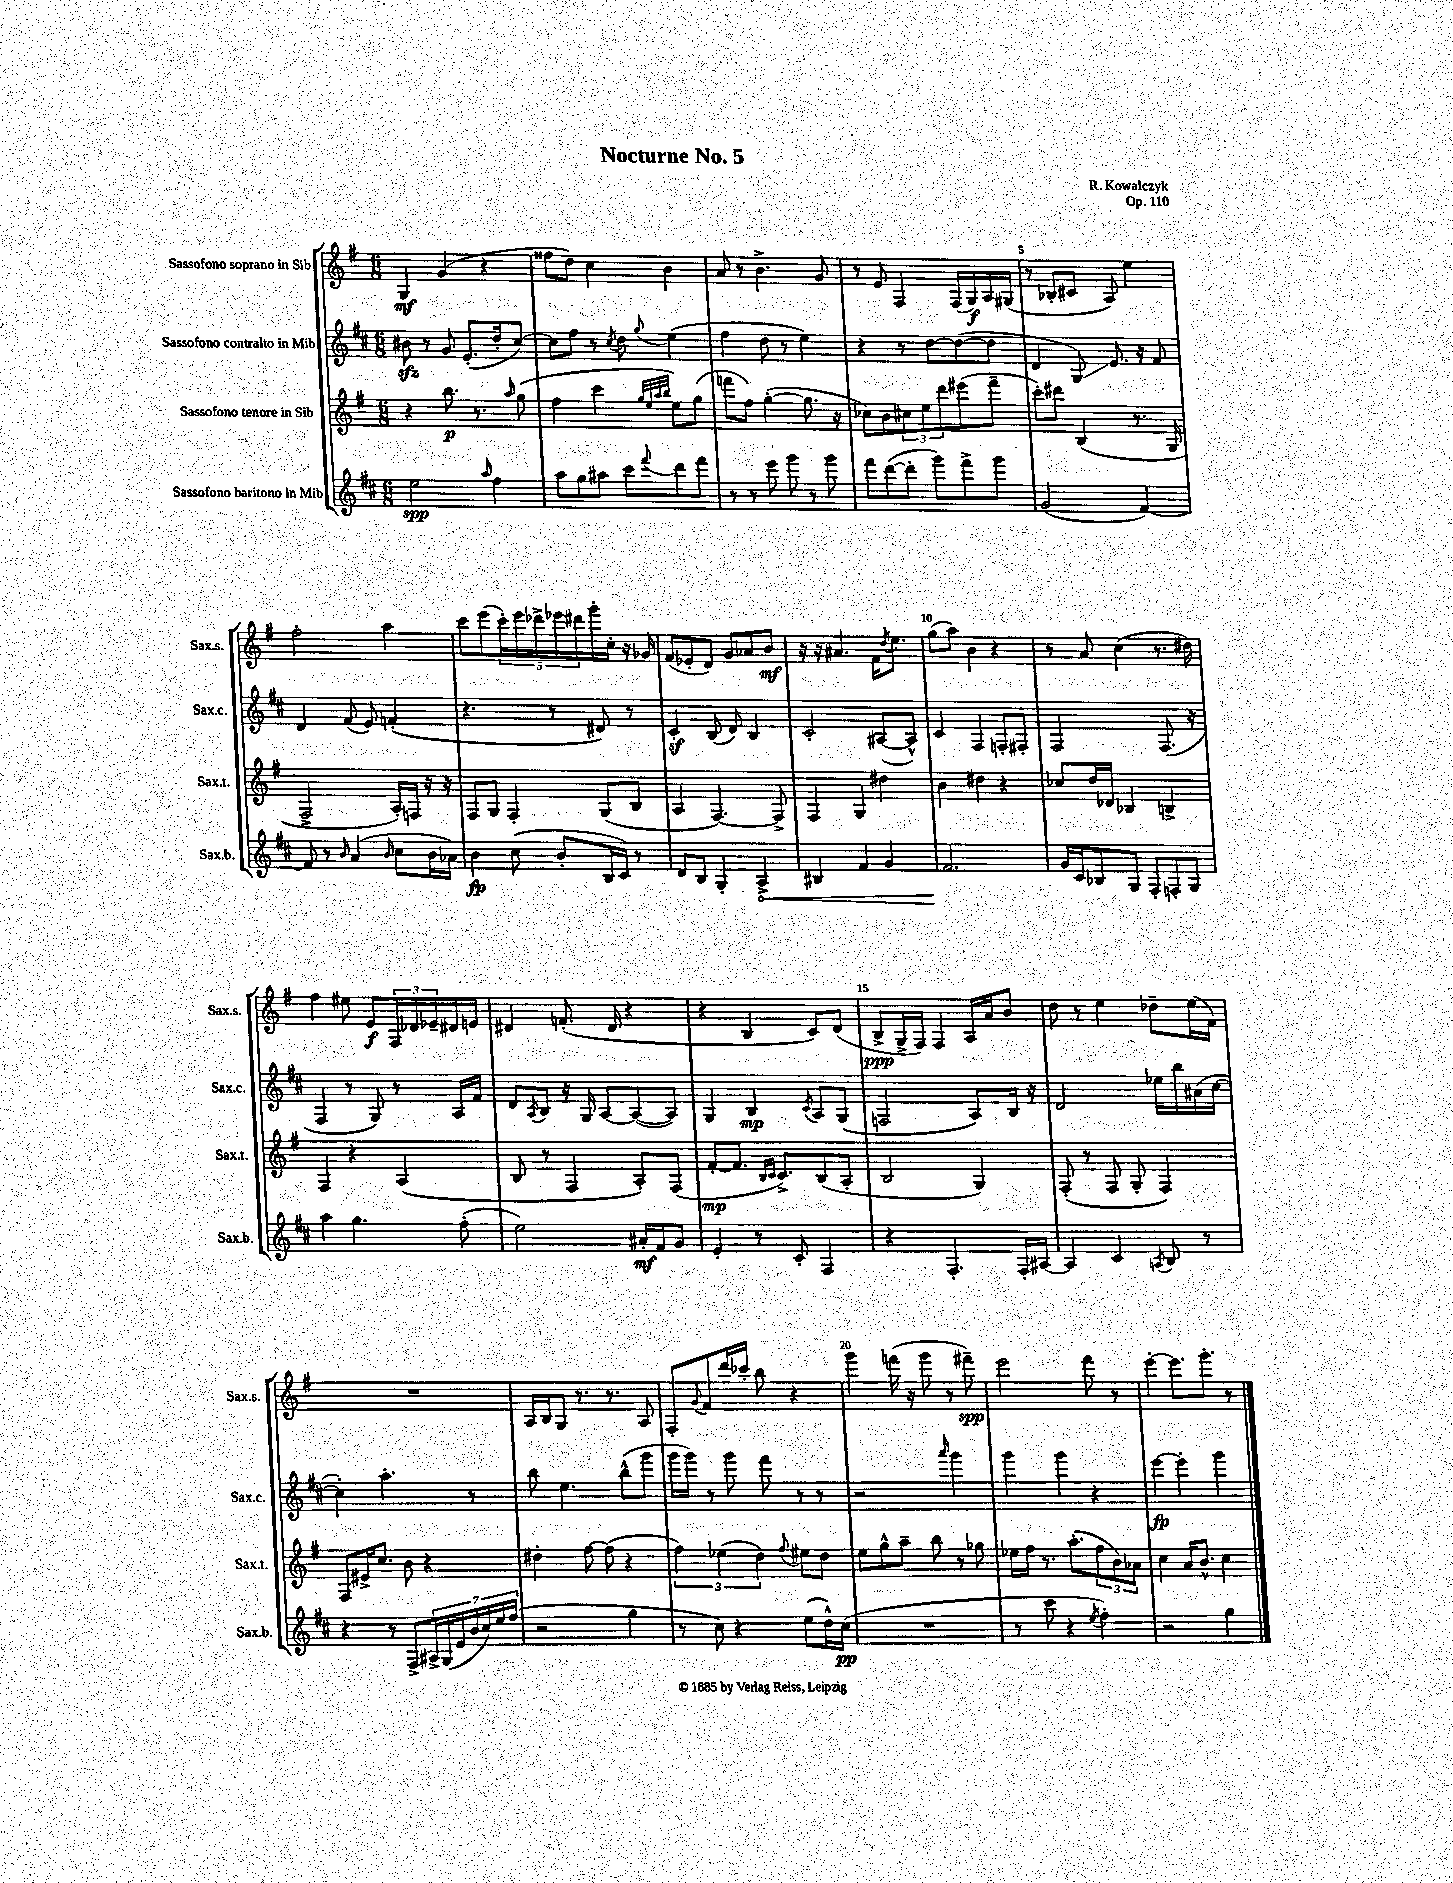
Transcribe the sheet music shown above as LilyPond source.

\header { title = "Nocturne No. 5" composer = "R. Kowalczyk" opus = "Op. 110" }
<<
\new StaffGroup <<
\new Staff = "s0" \with { instrumentName = "Sassofono soprano in Sib" shortInstrumentName = "Sax.s." } {
    \clef treble \key g \major \numericTimeSignature \time 6/8
    g4\mf g'4( r4 |
    fisis''8 d''8) c''4 b'4 |
    a'8 r8 b'4.-> g'8 |
    r8 e'8 fis4 fis16( g16\f) a16 gis16( |
    r8 bes8-. cis'8 a8) e''4 |
    fis''2-. a''4 |
    c'''8 e'''8( \tuplet 5/4 { c'''16-.) e'''16 des'''16-> ees'''16 dis'''16 } g'''16-. c''16-. r16 ges'16 |
    fis'8( ees'8-. d'8) g'8 aes'8 b'8\mf |
    r16 r16 ais'4. fis'16 \acciaccatura { d''8 } e''8. |
    g''8( a''8) b'4 r4 |
    r8 a'8 c''4( r8. dis''16) |
    fis''4 eis''8 e'8\f \tuplet 3/2 { fis16 des'16 ees'16-- } dis'16 e'16 |
    dis'4 f'8.-.( dis'16 r4 |
    r4 b4 c'8) d'8( |
    b8->\ppp g16-> fis16) fis4 a16 a'16 b'8 |
    d''8 r8 e''4 des''8-- e''16( fis'16) |
    R2. |
    a16 b16 g8 r8. r8. a8 |
    fis8-. \appoggiatura { g'8 } fis'8 d'''16 ces'''16-. b''8 r4 |
    g'''4 f'''16( r16 g'''8 r8 fis'''8--\spp) |
    e'''2 fis'''8 r8 |
    e'''4~-. e'''8. g'''8.-. r8 \bar "|." |
}
\new Staff = "s1" \with { instrumentName = "Sassofono contralto in Mib" shortInstrumentName = "Sax.c." } {
    \clef treble \key d \major \numericTimeSignature \time 6/8
    bis'8\sfz r8 g'8 e'8.-.( d''16-. cis''8~) |
    cis''8 fis''8 r8 \acciaccatura { cis''8 } d''8 \appoggiatura { g''8 } e''4( |
    fis''4 d''8 r8 e''4) |
    r4 r8 d''8~ d''8~( d''8 |
    d'4 g8\glissando) e'8. r16 fis'8 |
    d'4 fis'8( e'8) f'4-.( |
    r4. r8 dis'8) r8 |
    cis'4-.\sf b8( d'8) b4 |
    cis'2-. ais8~( ais8-^) |
    cis'4 fis4 f8-. fis8-. |
    fis2 fis8.( r16 |
    fis4 r8 g8) r8 a16 fis'16 |
    d'8 \acciaccatura { a8 } b8 r16 g16 a8~ a8~( a8) |
    g4 b4\mp \acciaccatura { cis'8 } a8 g8( |
    f2 a8) b16 r16 |
    d'2 ees''16 b''16 ais'16( cis''16~ |
    cis''4-.) a''4.-. r8 |
    b''8 e''4. b''8-^( g'''8 |
    g'''16 g'''16) r8 g'''8 fis'''8 r8 r8 |
    r2 \grace { a'''16 } g'''4 |
    g'''4 g'''4 r4 |
    e'''4~\fp e'''4-. g'''4 \bar "|." |
}
\new Staff = "s2" \with { instrumentName = "Sassofono tenore in Sib" shortInstrumentName = "Sax.t." } {
    \clef treble \key g \major \numericTimeSignature \time 6/8
    r4 b''8.\p r8. \grace { a''16 } g''8( |
    fis''4 c'''4 \grace { g''32 e''32 a''32 b''32 } e''8) g''8( |
    f'''8 fis''8) g''4~-.( g''8. r16 |
    ces''8) b'8 \tuplet 3/2 { cis''8 e''8 d'''8 } eis'''8( fis'''8-- |
    c'''8-.) dis'''8 b4( r8. g16 |
    fis2-> a16-.) f16 r16 r16 |
    fis8 g8 fis4-. g8( b8 |
    a4 fis4.~) fis8-> |
    fis4 g4 dis''4 |
    b'4 dis''4 r4 |
    ces''8 d''16 des'16 bes4 b4-> |
    fis4 r4 a4( |
    b8 r8 fis4 a8-.) fis8( |
    fis'8~-.\mp fis'8. \grace { b16 c'16 } c'8.->) b8( a8-. |
    b2 g4) |
    fis8-.( r8 fis8 g8-. fis4) |
    fis8 eis'16-> c''8. b'8 r4 |
    dis''4-. fis''8~ fis''8( r4 |
    \tuplet 3/2 { fis''4) ees''4( d''4) } \appoggiatura { fis''8 } eis''8 d''8 |
    e''8 g''8-^ a''8-- b''8 r8 ges''8 |
    ees''16 fis''16 r8. a''8.-.( \tuplet 3/2 { fis''8 b'8) aes'8 } |
    c''4 a'16 b'8.-^ c''4 \bar "|." |
}
\new Staff = "s3" \with { instrumentName = "Sassofono baritono in Mib" shortInstrumentName = "Sax.b." } {
    \clef treble \key d \major \numericTimeSignature \time 6/8
    e''2\spp \grace { a''16 } fis''4 |
    a''8 g''8 ais''8 cis'''8 \appoggiatura { fis'''8 } d'''8 fis'''8 |
    r8 r8 e'''8 g'''8 r8 g'''8 |
    fis'''8 d'''8~( d'''8-. g'''8) fis'''8-> g'''8 |
    g'2( fis'4~) |
    fis'8 r8 \grace { b'16 } a'4( \grace { b'16 } cis''8 b'16 aes'16) |
    b'4\fp cis''8( b'8-. b16 cis'16) r8 |
    d'8 b8 g4-. \once \override Hairpin.circled-tip = ##t a4->\< |
    bis4 fis'4 g'4 |
    fis'2.\! |
    g'16 cis'16 bes8 g8 fis8-. f8-. g8 |
    a''4 g''4. fis''8-.( |
    e''2) ais'16-.\mf fis'16 g'8 |
    e'4-. r8 cis'8-. fis4 |
    r4 fis4.-. fis16-. ais16~ |
    ais4 cis'4 \acciaccatura { a8 } b8 r8 |
    r4 r8 fis8-> \tuplet 7/4 { ais16-> g16( e'16 b'16 cis''16) e''16 fis''16( } |
    r2 g''4 |
    r8 cis''8) r4 e''8( d''16-^) cis''16\pp( |
    R2. |
    r8 cis'''8 r4 \acciaccatura { e''8 } fis''4-.) |
    r2 g''4 \bar "|." |
}
>>
>>
\layout { \context { \Score \override BarNumber.break-visibility = ##(#f #t #t) barNumberVisibility = #(every-nth-bar-number-visible 5) } }
